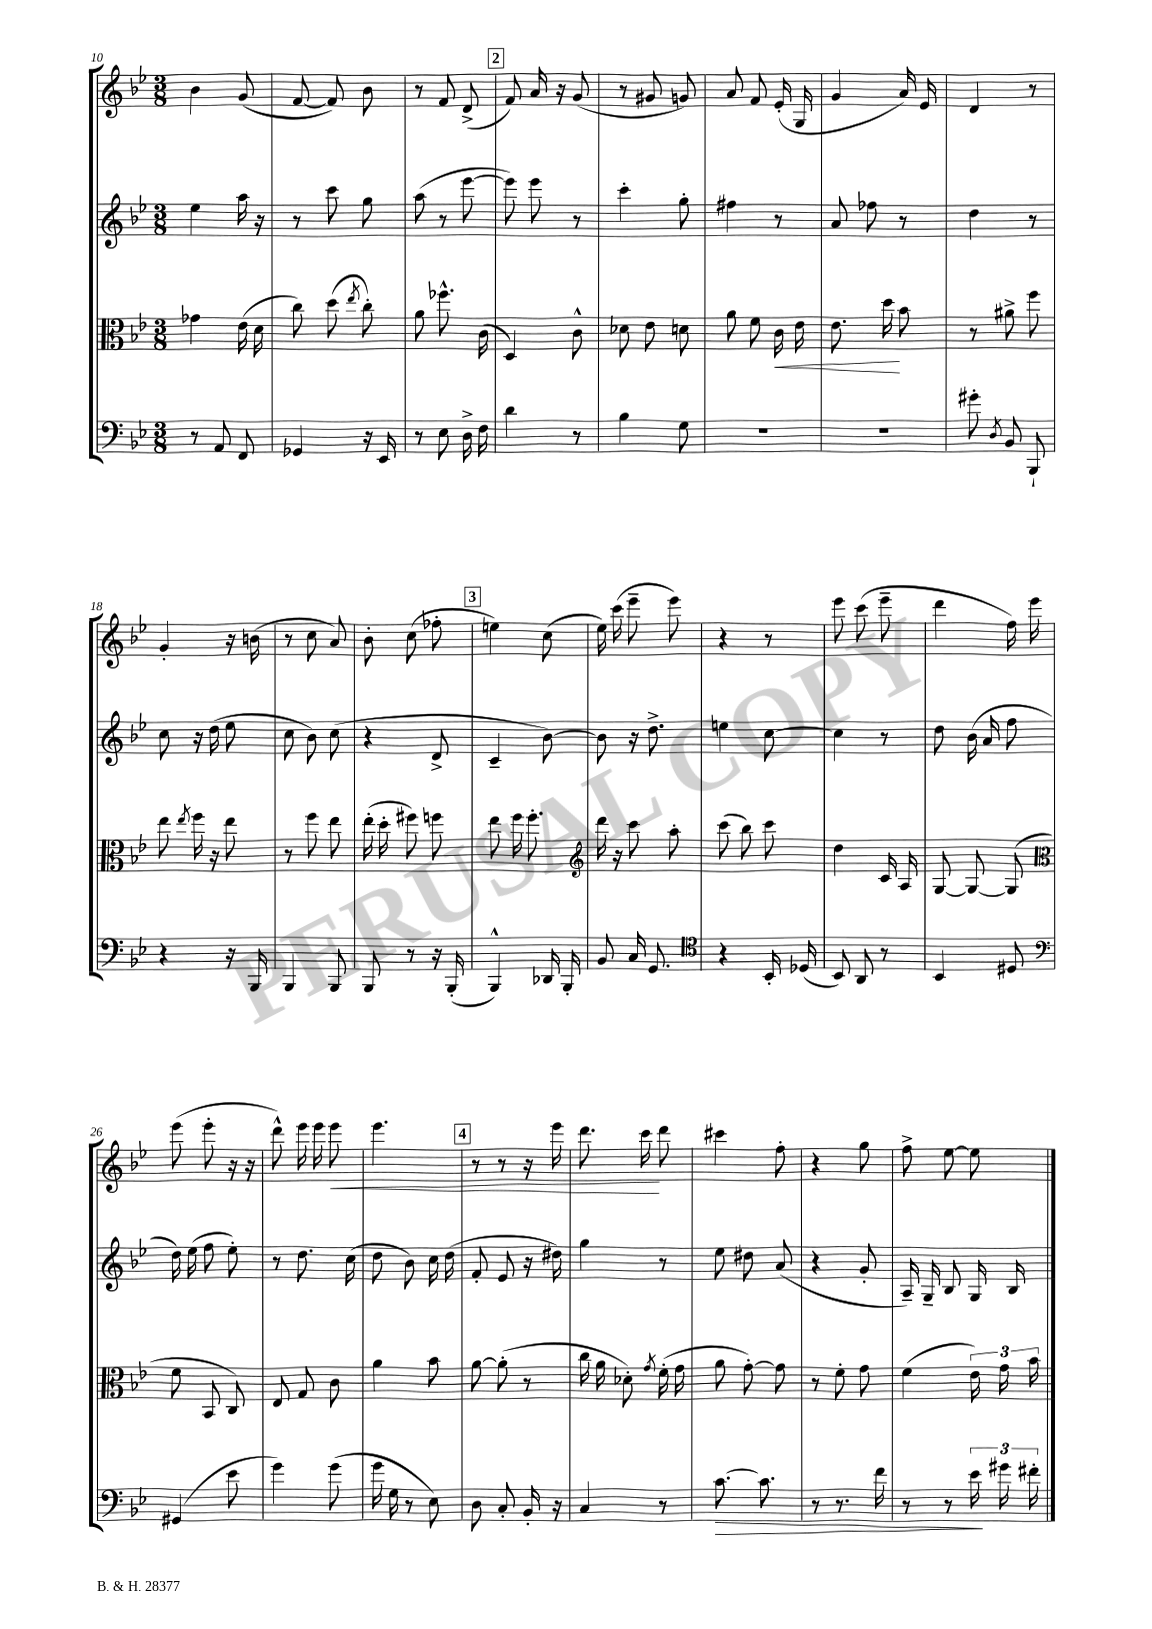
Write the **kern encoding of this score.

**kern	**kern	**kern	**kern
*staff4	*staff3	*staff2	*staff1
*clefF4	*clefC3	*clefG2	*clefG2
*k[b-e-]	*k[b-e-]	*k[b-e-]	*k[b-e-]
*M3/8	*M3/8	*M3/8	*M3/8
8r	4g-	4ee-	4b-
8AA	.	.	.
8FF	(16e-	16aa	(8g
.	16d	16r	.
=	=	=	=
4GG-	8cc)	8r	[8f
.	(8dd	8ccc	8f])
.	8qee-	.	.
16r	8cc')	8gg	8b-
16EE-	.	.	.
=	=	=	=
8r	8a	(8aa	8r
8E-	8.ff-^^	8r	8f
16D^	.	[8eee-	(8d^
16F	(16c	.	.
=	=	=	=
4d	4D)	8eee-])	8f)
.	.	8eee-	16a
.	.	.	16r
8r	8c^^	8r	(8g
=	=	=	=
4B-	8d-	4ccc'	8r
.	8e-	.	8g#
8G	8d	8gg'	8g)
=	=	=	=
4.r	8a	4ff#	8a
.	8f	.	8f
.	16c	8r	(16e-'
.	16e-	.	16G
=	=	=	=
4.r	8.e-	8a	4g
.	.	8ff-	.
.	16dd	.	.
.	8b-	8r	16a)
.	.	.	16e-
=	=	=	=
8g#'	8r	4dd	4d
8qD	.	.	.
8BB-	8a#^	.	.
8BBB-`	8ff	8r	8r
=	=	=	=
4r	8ee-	8cc	4g'
.	8qee-	.	.
.	16ff	16r	.
.	16r	(16dd	.
16r	8ee-	8ee-	16r
16BBB-	.	.	(16b
=	=	=	=
4BBB-	8r	8cc	8r
.	8ff	8b-)	8cc
8BBB-	8ee-	(8cc	8a)
=	=	=	=
8BBB-	(16ee-'	4r	8b-'
.	16dd'	.	.
8r	8ff#)	.	(8cc
16r	8ff	8d^	8ff-'
(16BBB-'	.	.	.
=	=	=	=
4BBB-^^)	8ee-	4c~	4ee)
.	16ff	.	.
.	8.ff'	.	.
16DD-	.	[8b-)	(8cc
16BBB-'	.	.	.
=	=	=	=
*	*clefG2	*	*
8BB-	16ddd	8b-]	16ee-)
.	16r	.	(16ccc
16C	8ccc	16r	8eee-~
8.GG	.	8.dd^	.
.	8aa'	.	8eee-)
=	=	=	=
*clefC4	*	*	*
4r	(8ccc	4ee	4r
.	8bb-)	.	.
16BB-'	8ccc	[8cc	8r
(16D-	.	.	.
=	=	=	=
8BB-)	4dd	4cc]	8eee-
8AA	.	.	(8ccc
8r	16c	8r	8eee-~
.	16A	.	.
=	=	=	=
4BB-	[8G	8dd	4ddd
.	8G_	(16b-	.
.	.	16a	.
8D#	(8G]	8ff	16ff)
.	.	.	16eee-
=	=	=	=
*clefF4	*clefC3	*	*
(4GG#	8f	16dd)	(8eee-
.	.	(16ee-	.
.	8BB-	8ff	8eee-'
8e-	8C)	8ee-')	16r
.	.	.	16r
=	=	=	=
4g)	8E-	8r	8ddd^^)
.	8G	8.dd	16eee-
.	.	.	16eee-
(8g	8c	.	8eee-
.	.	(16cc	.
=	=	=	=
16g	4a	8dd	4.eee-
16G	.	.	.
8r	.	8b-)	.
8E-)	8b-	16cc	.
.	.	(16dd	.
=	=	=	=
8D	[8a	8f'	8r
8C'	(8a']	8e-	8r
16BB-'	8r	16r	16r
16r	.	16dd#)	16eee-
=	=	=	=
4C	16cc	4gg	8.ddd
.	16a	.	.
.	8d-')	.	.
.	.	.	16ccc
.	8qg	.	.
8r	(16f'	8r	8ddd
.	16g	.	.
=	=	=	=
[8.c	8a	8ee-	4ccc#
.	[8g')	8dd#	.
8.c]	.	.	.
.	8g]	(8a	8ff'
=	=	=	=
8r	8r	4r	4r
8.r	8f'	.	.
.	8g	8g'	8gg
16f	.	.	.
=	=	=	=
8r	(4f	16A~)	8ff^
.	.	16G~	.
8r	.	8B-	[8ee-
24e-	24e-)	16G	8ee-]
24g#	24g	.	.
.	.	16B-	.
24f#'	24b-	.	.
==	==	==	==
*-	*-	*-	*-
